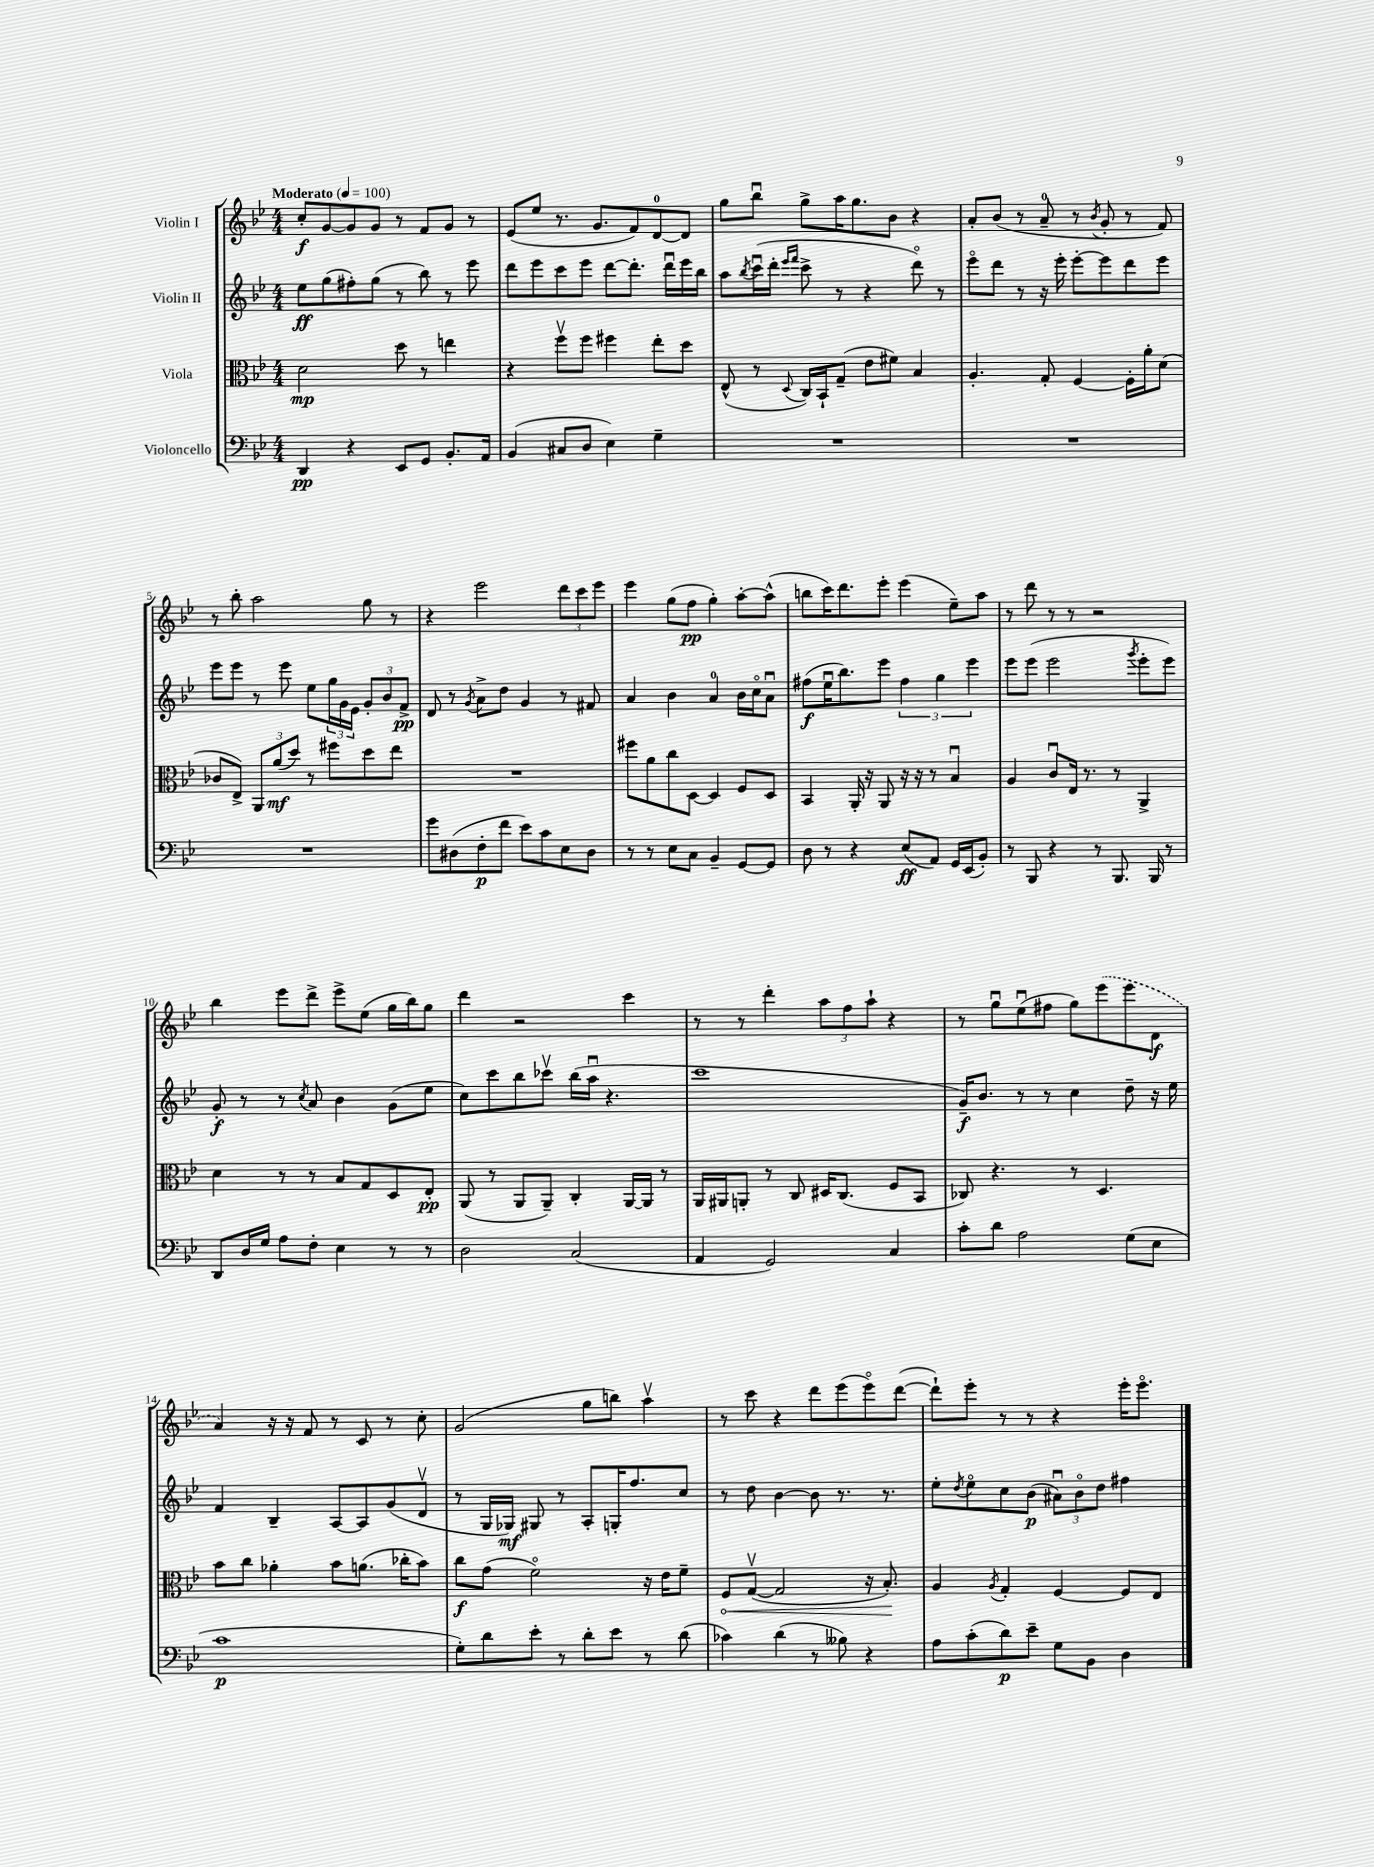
<<
\new StaffGroup <<
\new Staff = "s0" \with { instrumentName = "Violin I" } {
    \clef treble \key bes \major \numericTimeSignature \time 4/4 \tempo "Moderato" 4 = 100
    c''8-.\f g'8~ g'8 g'8 r8 f'8 g'8 r8 |
    ees'8( ees''8 r8. g'8. f'8) d'8-0~ d'8 |
    g''8 bes''8\downbow g''8-> a''16 g''8. bes'8 r4 |
    a'8-. bes'8( r8 a'8-0-- r8 \acciaccatura { bes'8 } g'8-. r8 f'8) |
    r8 bes''8-. a''2 g''8 r8 |
    r4 ees'''2 \tuplet 3/2 { d'''8 c'''8 ees'''8 } |
    ees'''4 g''8( f''8\pp g''4-.) a''8~-. a''8-^( |
    b''8 c'''16) d'''8. ees'''8-. ees'''4( ees''8--) a''8 |
    r8 d'''8 r8 r8 r2 |
    bes''4 ees'''8 d'''8-> ees'''8-> ees''8( g''16 bes''16) g''8 |
    d'''4 r2 c'''4 |
    r8 r8 d'''4-. \tuplet 3/2 { a''8 f''8 a''8-! } r4 |
    r8 g''8\downbow ees''8\downbow( fis''8 g''8) \once \slurDashed ees'''8( ees'''8 d'8\f |
    a'4) r16 r16 f'8 r8 c'8 r8 c''8-. |
    g'2( g''8 b''8) a''4\upbow |
    r8 c'''8 r4 d'''8 ees'''8( ees'''8\flageolet) d'''8~( |
    d'''8-!) ees'''8-. r8 r8 r4 ees'''16-. ees'''8.\flageolet \bar "|." |
}
\new Staff = "s1" \with { instrumentName = "Violin II" } {
    \clef treble \key bes \major \numericTimeSignature \time 4/4
    ees''8\ff g''8( fis''8-.) g''8( r8 bes''8) r8 ees'''8 |
    d'''8 ees'''8 c'''8 ees'''8 d'''8~ d'''8.-. d'''16\downbow ees'''16 bes''16 |
    a''8 \acciaccatura { bes''8 } c'''16\downbow( d'''16-. \grace { ees'''16 f'''16 } c'''8-> r8 r4 d'''8\flageolet) r8 |
    ees'''8\flageolet d'''8 r8 r16 ees'''16-. ees'''8~-. ees'''8 d'''8 ees'''8 |
    ees'''8 ees'''8 r8 ees'''8 ees''8 \tuplet 3/2 { g''16 g'16 ees'16 } \tuplet 3/2 { g'8-. bes'8 f'8->\pp } |
    d'8 r8 \acciaccatura { g'8 } a'8-> d''8 g'4 r8 fis'8 |
    a'4 bes'4 a'4-0 bes'16 c''16\flageolet a'8\downbow |
    fis''8\f( ees''16\downbow bes''8.) ees'''8 \tuplet 3/2 { fis''4 g''4 ees'''4 } |
    ees'''8 ees'''8( ees'''2 \acciaccatura { g'''8 } ees'''8-. ees'''8) |
    g'8-.\f r8 r8 \acciaccatura { c''8 } a'8 bes'4 g'8( ees''8 |
    c''8) c'''8 bes''8 ces'''8\upbow bes''16( a''16\downbow r4. |
    c'''1 |
    g'16--\f) bes'8. r8 r8 c''4 d''8-- r16 ees''16 |
    f'4 bes4-- a8~ a8 g'8( d'8\upbow |
    r8 g16 ges16\mf) gis8 r8 a8-. g16-. f''8. c''8 |
    r8 d''8 bes'4~ bes'8 r8. r8. |
    ees''8-. \acciaccatura { d''8 } ees''8\flageolet c''8 bes'8\p( \tuplet 3/2 { ais'8\downbow) bes'8\flageolet d''8 } fis''4 \bar "|." |
}
\new Staff = "s2" \with { instrumentName = "Viola" } {
    \clef alto \key bes \major \numericTimeSignature \time 4/4
    d'2\mp d''8 r8 e''4 |
    r4 f''8\upbow f''8 fis''4 ees''8-. d''8 |
    ees8-^( r8 \appoggiatura { d8 } c16) bes,16-! g8--( ees'8 fis'8) bes4 |
    a4.-. g8-. f4~ f16-. a'16-. d'8( |
    ces'8 ees8->) \tuplet 3/2 { a,8 a'8\mf( d''8) } r8 fis''8 d''8 ees''8 |
    R1 |
    fis''8 a'8 c''8 d8~ d4 f8 d8 |
    bes,4 a,16-. r16 a,8 r16 r16 r8 bes4\downbow |
    a4 c'8\downbow ees16 r8. r8 a,4-> |
    d'4 r8 r8 bes8 g8 d8 ees8-.\pp |
    a,8( r8 a,8 a,8--) c4-. a,16~ a,16 r8 |
    a,16 ais,16 a,8-. r8 c8 dis16 c8.( f8 bes,8 |
    ces8) r4. r8 d4. |
    bes'8 c''8 aes'4-. bes'8 a'8.( ces''16-. bes'8) |
    c''8\f g'8( f'2\flageolet) r16 ees'16 f'8-- |
    \once \override Hairpin.circled-tip = ##t f8\< g8~\upbow( g2 r16 bes8.-.\!) |
    a4 \acciaccatura { a8 } g4-. f4~ f8 ees8 \bar "|." |
}
\new Staff = "s3" \with { instrumentName = "Violoncello" } {
    \clef bass \key bes \major \numericTimeSignature \time 4/4
    d,4\pp r4 ees,8 g,8 bes,8.-. a,16 |
    bes,4( cis8 d8 ees4) g4-- |
    R1 |
    R1 |
    R1 |
    g'8 dis8( f8-.\p f'8 ees'8) c'8 ees8 dis8 |
    r8 r8 ees8 c8 bes,4-- g,8~ g,8 |
    d8 r8 r4 ees8\ff( a,8) g,16 ees,16( bes,8-.) |
    r8 bes,,8 r4 r8 bes,,8. bes,,16 r8 |
    d,8 d16 g16 a8 f8-. ees4 r8 r8 |
    d2 c2( |
    a,4 g,2) c4 |
    c'8-. d'8 a2 g8( ees8 |
    c'1\p |
    g8-.) d'8 ees'8-. r8 d'8-. ees'8 r8 d'8( |
    ces'4) d'4( r8 beses8) r4 |
    a8 c'8-.( d'8\p) ees'8-- g8 bes,8 d4 \bar "|." |
}
>>
>>
